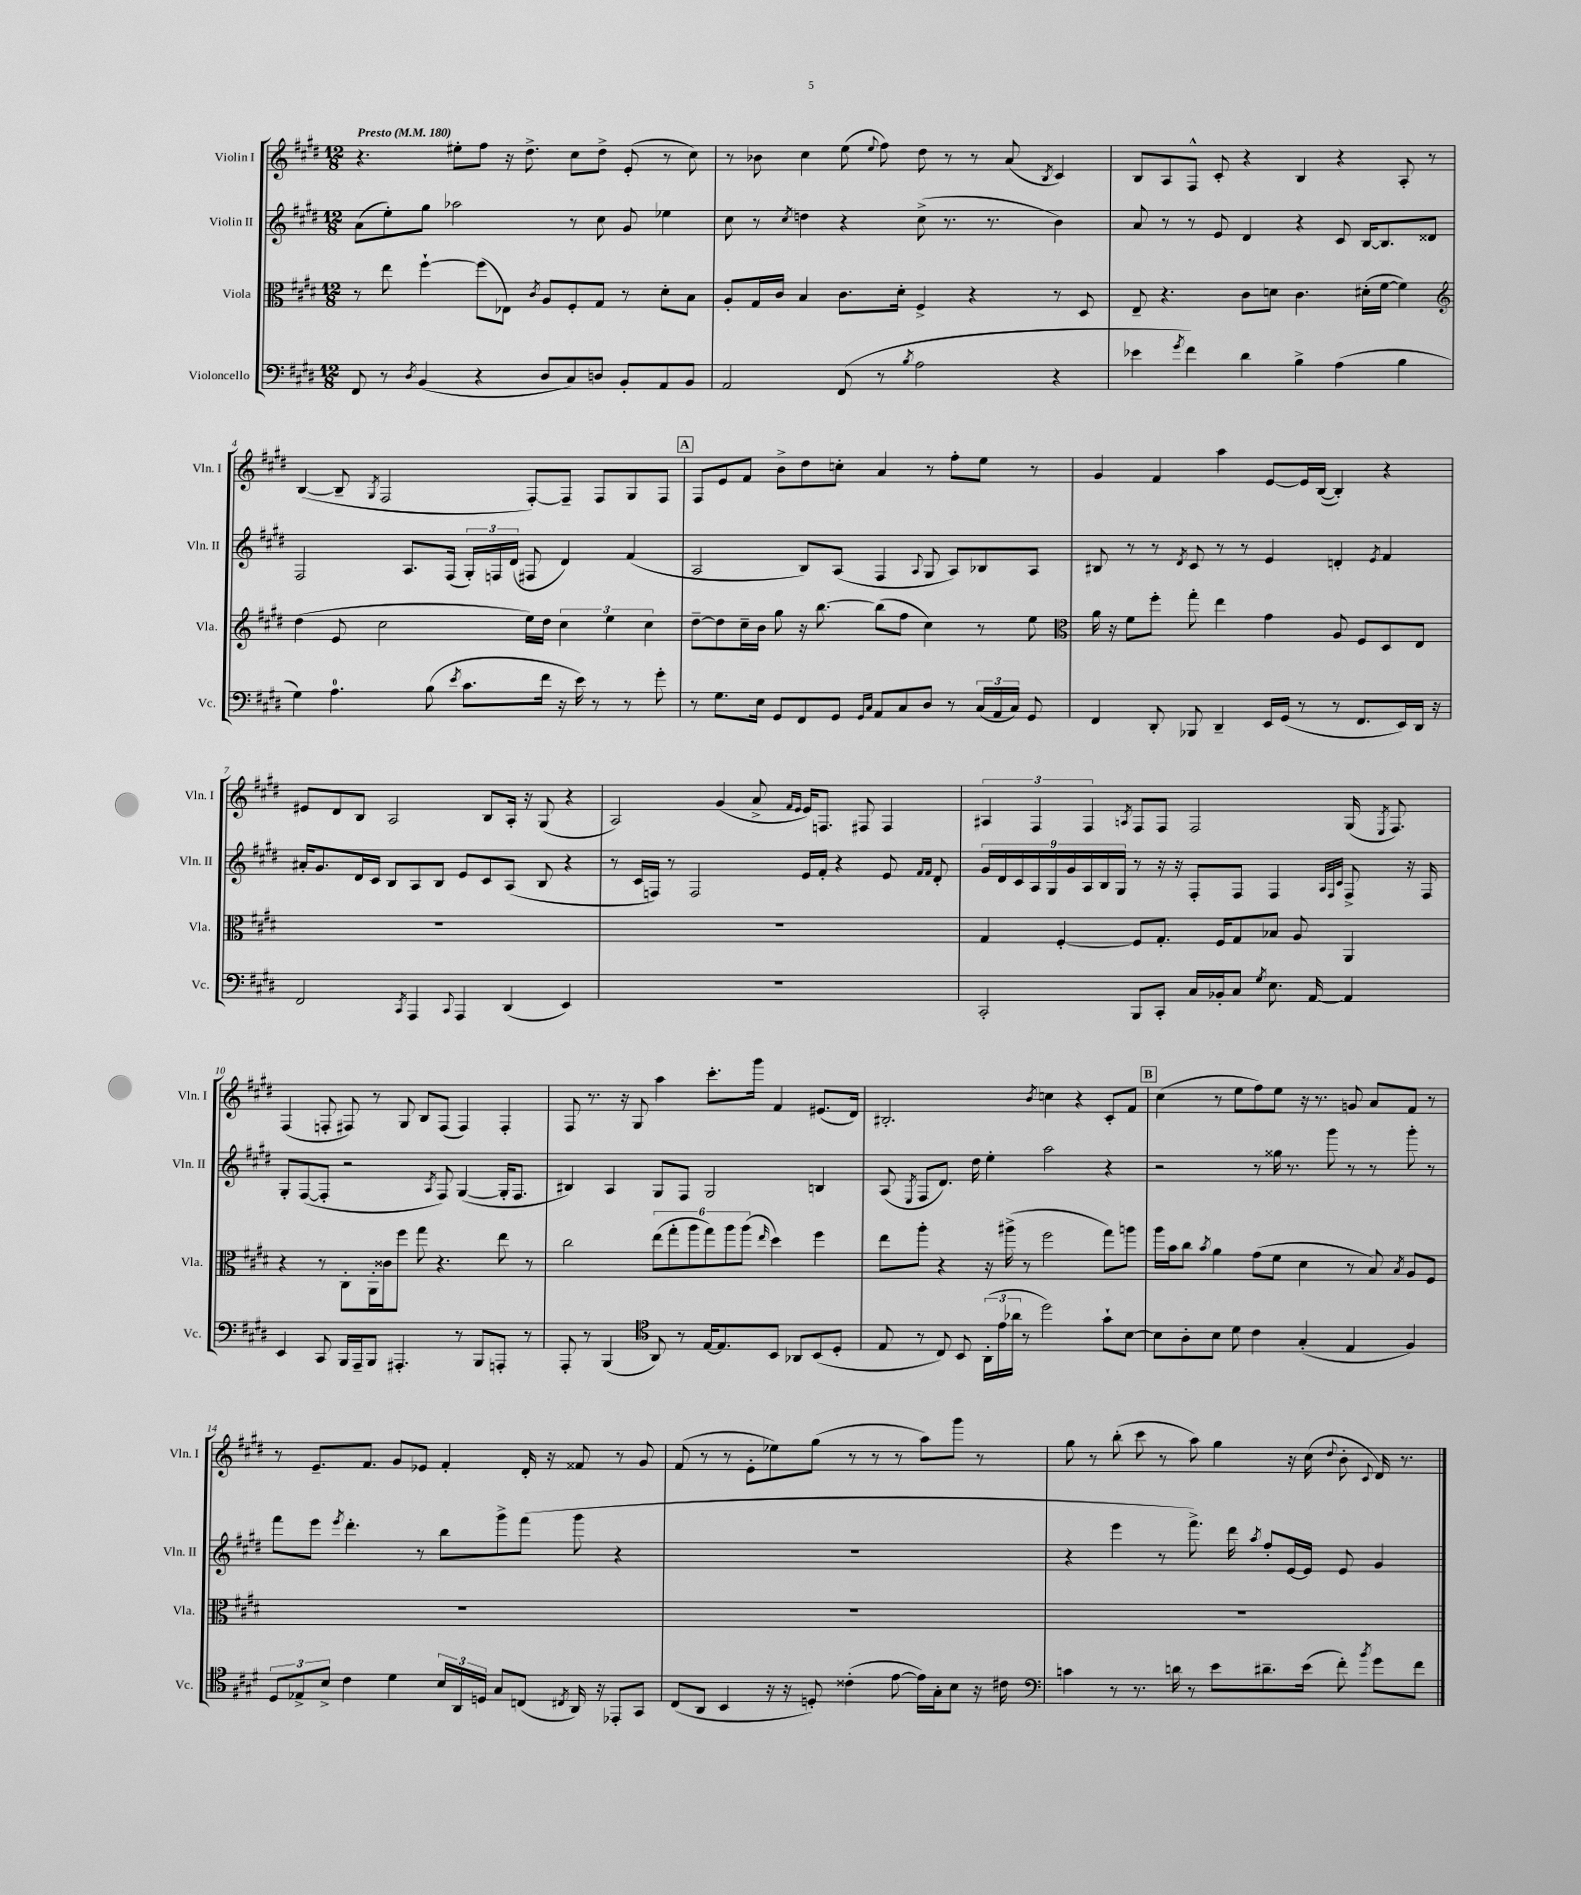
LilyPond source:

<<
\new StaffGroup <<
\new Staff = "s0" \with { instrumentName = "Violin I" shortInstrumentName = "Vln. I" } {
    \clef treble \key e \major \numericTimeSignature \time 12/8 \tempo "Presto" 4 = 180
    \autoBeamOff r4. eis''8[-. fis''8] r16 dis''8.-> cis''8[ dis''8]-> e'8-.( r8 cis''8) |
    r8 bes'8 cis''4 e''8( \appoggiatura { e''8 } fis''8) dis''8 r8 r8 a'8( \acciaccatura { b8 } cis'4) |
    b8[ a8 fis8]-^ cis'8-. r4 b4 r4 a8-. r8 |
    b4~( b8-- \acciaccatura { gis8 } fis2 fis8[~-.) fis8]-- fis8[ gis8 fis8] |
    \mark \markup { \box "A" } fis8[ e'8 fis'8] b'8[-> dis''8 c''8]-. a'4 r8 fis''8[-. e''8] r8 |
    gis'4 fis'4 a''4 e'8[~ e'16 b16]~( b4-.) r4 |
    eis'8[ dis'8 b8] a2 b8[ a16]-. r16 gis8( r4 |
    a2) gis'4( a'8-> \grace { fis'16[ e'16] } e'16[) f8.] fis8 fis4 |
    \tuplet 3/2 { ais4 fis4 fis4 } \acciaccatura { a8 } fis8[ fis8] fis2 gis16( \acciaccatura { e8 } fis8.) |
    fis4( f8-. fis8) r8 gis8 b8[ fis8]( fis4) fis4-. |
    fis8 r8. r16 gis8 a''4 cis'''8.[-. gis'''16] fis'4 eis'8.[( dis'16]) |
    bis2.-. \acciaccatura { b'8 } c''4 r4 cis'8[-. fis'8] |
    \mark \markup { \box "B" } cis''4( r8 e''8[ fis''8) e''8] r16 r8. g'8 a'8[ fis'8] r8 |
    r8 e'8.[-- fis'8.] gis'8[ ees'8] fis'4-. dis'16-. r16 fisis'8 r8 gis'8 |
    fis'8( r8 r8 e'8[-. ees''8) gis''8]( r8 r8 r8 a''8[) gis'''8] r8 |
    gis''8 r8 b''8-.( cis'''8 r8 a''8) gis''4 r16 cis''16( \appoggiatura { dis''8 } b'8-. \appoggiatura { cis'8 } dis'16) r8. \bar "|." |
}
\new Staff = "s1" \with { instrumentName = "Violin II" shortInstrumentName = "Vln. II" } {
    \clef treble \key e \major \numericTimeSignature \time 12/8
    \autoBeamOff a'8[( e''8-.) gis''8] aes''2 r8 cis''8 gis'8 ees''4 |
    cis''8 r8 \acciaccatura { cis''8 } d''4 r4 cis''8->( r8. r8. b'4) |
    a'8 r8 r8 e'8 dis'4 r4 cis'8 b16[~ b8. disis'8] |
    fis2 a8.[ fis16]( \tuplet 3/2 { gis16[-.) f16 dis'16]( } fis8 dis'4) fis'4( |
    \mark \markup { \box "A" } a2 b8[) a8]( fis4 \appoggiatura { a8 } gis8 a8[) bes8 a8] |
    bis8 r8 r8 \acciaccatura { dis'8 } cis'8 r8 r8 e'4 d'4-. \acciaccatura { e'8 } fis'4 |
    ais'16[-. gis'8. dis'16 cis'16] b8[ a8 b8] e'8[ cis'8 a8]( b8 r4 |
    r8 cis'16[ f16]) r8 f2 e'16[ fis'16]-. r4 e'8 \grace { fis'16[ fis'16] } dis'8-. |
    \tuplet 9/8 { gis'16[ dis'16 cis'16 a16 gis16 gis'16 a16 b16 gis16] } r8 r16 r16 fis8[-. fis8] fis4 \grace { a32[ fis32 cis'32] } fis8-> r16 fis16 |
    gis8[-. fis8~( fis8]-. r2 \acciaccatura { a8 } fis8) gis4~( gis16[-. fis8.] |
    bis4) a4 gis8[ fis8] gis2 b4 |
    a8( \acciaccatura { e8 } fis8[ dis'8.]) dis''16 e''4-. a''2 r4 |
    \mark \markup { \box "B" } r2 r8 gisis''16 r8. gis'''8 r8 r8 gis'''8-. r8 |
    fis'''8[ e'''8] \acciaccatura { e'''8 } dis'''4.-. r8 b''8[ gis'''8-> fis'''8]( gis'''8 r4 |
    R1. |
    r4 e'''4 r8 fis'''8.->) dis'''16 \acciaccatura { a''8 } fis''8[-. e'16~ e'16] e'8 gis'4 \bar "|." |
}
\new Staff = "s2" \with { instrumentName = "Viola" shortInstrumentName = "Vla." } {
    \clef alto \key e \major \numericTimeSignature \time 12/8
    \autoBeamOff r8 e''8 fis''4~-! fis''8[( ees8]) \acciaccatura { cis'8 } a8[ fis8-. gis8] r8 dis'8[-. b8] |
    a8[-. gis16 cis'16] b4 cis'8.[ dis'16]-. fis4-> r4 r8 dis8 |
    e8-- r4. cis'8[ d'8] cis'4. dis'16[-.( fis'16]~ fis'4) |
    \clef treble dis''4( e'8 cis''2 e''16[) dis''16] \tuplet 3/2 { cis''4 e''4 cis''4 } |
    \mark \markup { \box "A" } dis''8[~-- dis''8 cis''16-- b'16] gis''8 r16 b''8.~ b''8[( fis''8] cis''4) r8 e''8 |
    \clef alto a'16 r16 fis'8[ fis''8]-. gis''8-. e''4 gis'4 a8 fis8[ dis8 e8] |
    R1. |
    R1. |
    gis4 fis4~-. fis8[ gis8.]-. fis16[ gis8 bes8] a8 a,4 |
    r4 r8 cis8[-. a,16-. cisis'16 fis''8] gis''8 r4. e''8 r8 |
    cis''2 \tuplet 6/4 { e''8[( gis''8-. a''8 gis''8) a''8 a''8]( } \grace { e''16 } dis''4) fis''4 |
    e''8[ a''8]-. r4 r16 ais''16->( r8 fis''2 gis''8[) a''8] |
    \mark \markup { \box "B" } a''16[ b'16 cis''8] \acciaccatura { b'8 } a'4 gis'8[( fis'8] dis'4 r8 b8) \acciaccatura { b8 } a8[ fis8] |
    R1. |
    R1. |
    R1. \bar "|." |
}
\new Staff = "s3" \with { instrumentName = "Violoncello" shortInstrumentName = "Vc." } {
    \clef bass \key e \major \numericTimeSignature \time 12/8
    \autoBeamOff fis,8 r8 \acciaccatura { dis8 } b,4( r4 dis8[ cis8) d8] b,8[-. a,8 b,8] |
    a,2 fis,8( r8 \acciaccatura { b8 } a2 r4 |
    ees'4 \acciaccatura { gis'8 } fis'4) dis'4 b4-> a4( b4 |
    gis4) a4.-0 b8( \acciaccatura { e'8 } cis'8.[ fis'16] r16 e'16) r8 r8 gis'8-. |
    \mark \markup { \box "A" } r8 gis8.[ e16] gis,8[ fis,8 gis,8] \grace { gis,16[ cis16] } a,8[ cis8 dis8] r8 \tuplet 3/2 { cis16[( a,16 cis16]) } gis,8 |
    fis,4 dis,8-. bes,,8 dis,4-- e,16[ gis,16]( r8 r8 fis,8.[ e,16) dis,16] r16 |
    fis,2 \acciaccatura { cis,8 } a,,4 \appoggiatura { cis,8 } a,,4 dis,4( e,4) |
    R1. |
    cis,2-. b,,8[ cis,8]-. cis16[ bes,16-. cis8] \acciaccatura { gis8 } e8. a,16~ a,4 |
    e,4 cis,8 b,,16[ a,,16-- b,,8] ais,,4.-. r8 b,,8[ a,,8]-. r8 |
    a,,8-. r8 b,,4( \clef tenor a,8) r8 e16[~ e8. b,8] aes,8[ b,8( dis8]-. |
    e8 r8 cis8) b,8 \tuplet 3/2 { a,16[-.( e'16 aes'16] } r8 dis''2) gis'8[-! b8]~ |
    \mark \markup { \box "B" } b8[ a8-. b8] dis'8 cis'4 gis4-.( e4 fis4) |
    \tuplet 3/2 { dis8[ ees8-> b8]-> } cis'4 dis'4 \tuplet 3/2 { b16[ a,16 d16] } gis8[ c8]( \acciaccatura { cis8 } a,16) r16 ees,8[-. gis,8] |
    cis8[( a,8] b,4 r16 r16 d8-.) cisis'4-.( e'8~ e'16[) gis16-. b8] r16 cis'16 |
    \clef bass c'4 r8 r8. d'16 r8 e'8[ dis'8.-- e'16]( fis'8-.) \acciaccatura { b'8 } gis'8[ fis'8] \bar "|." |
}
>>
>>
